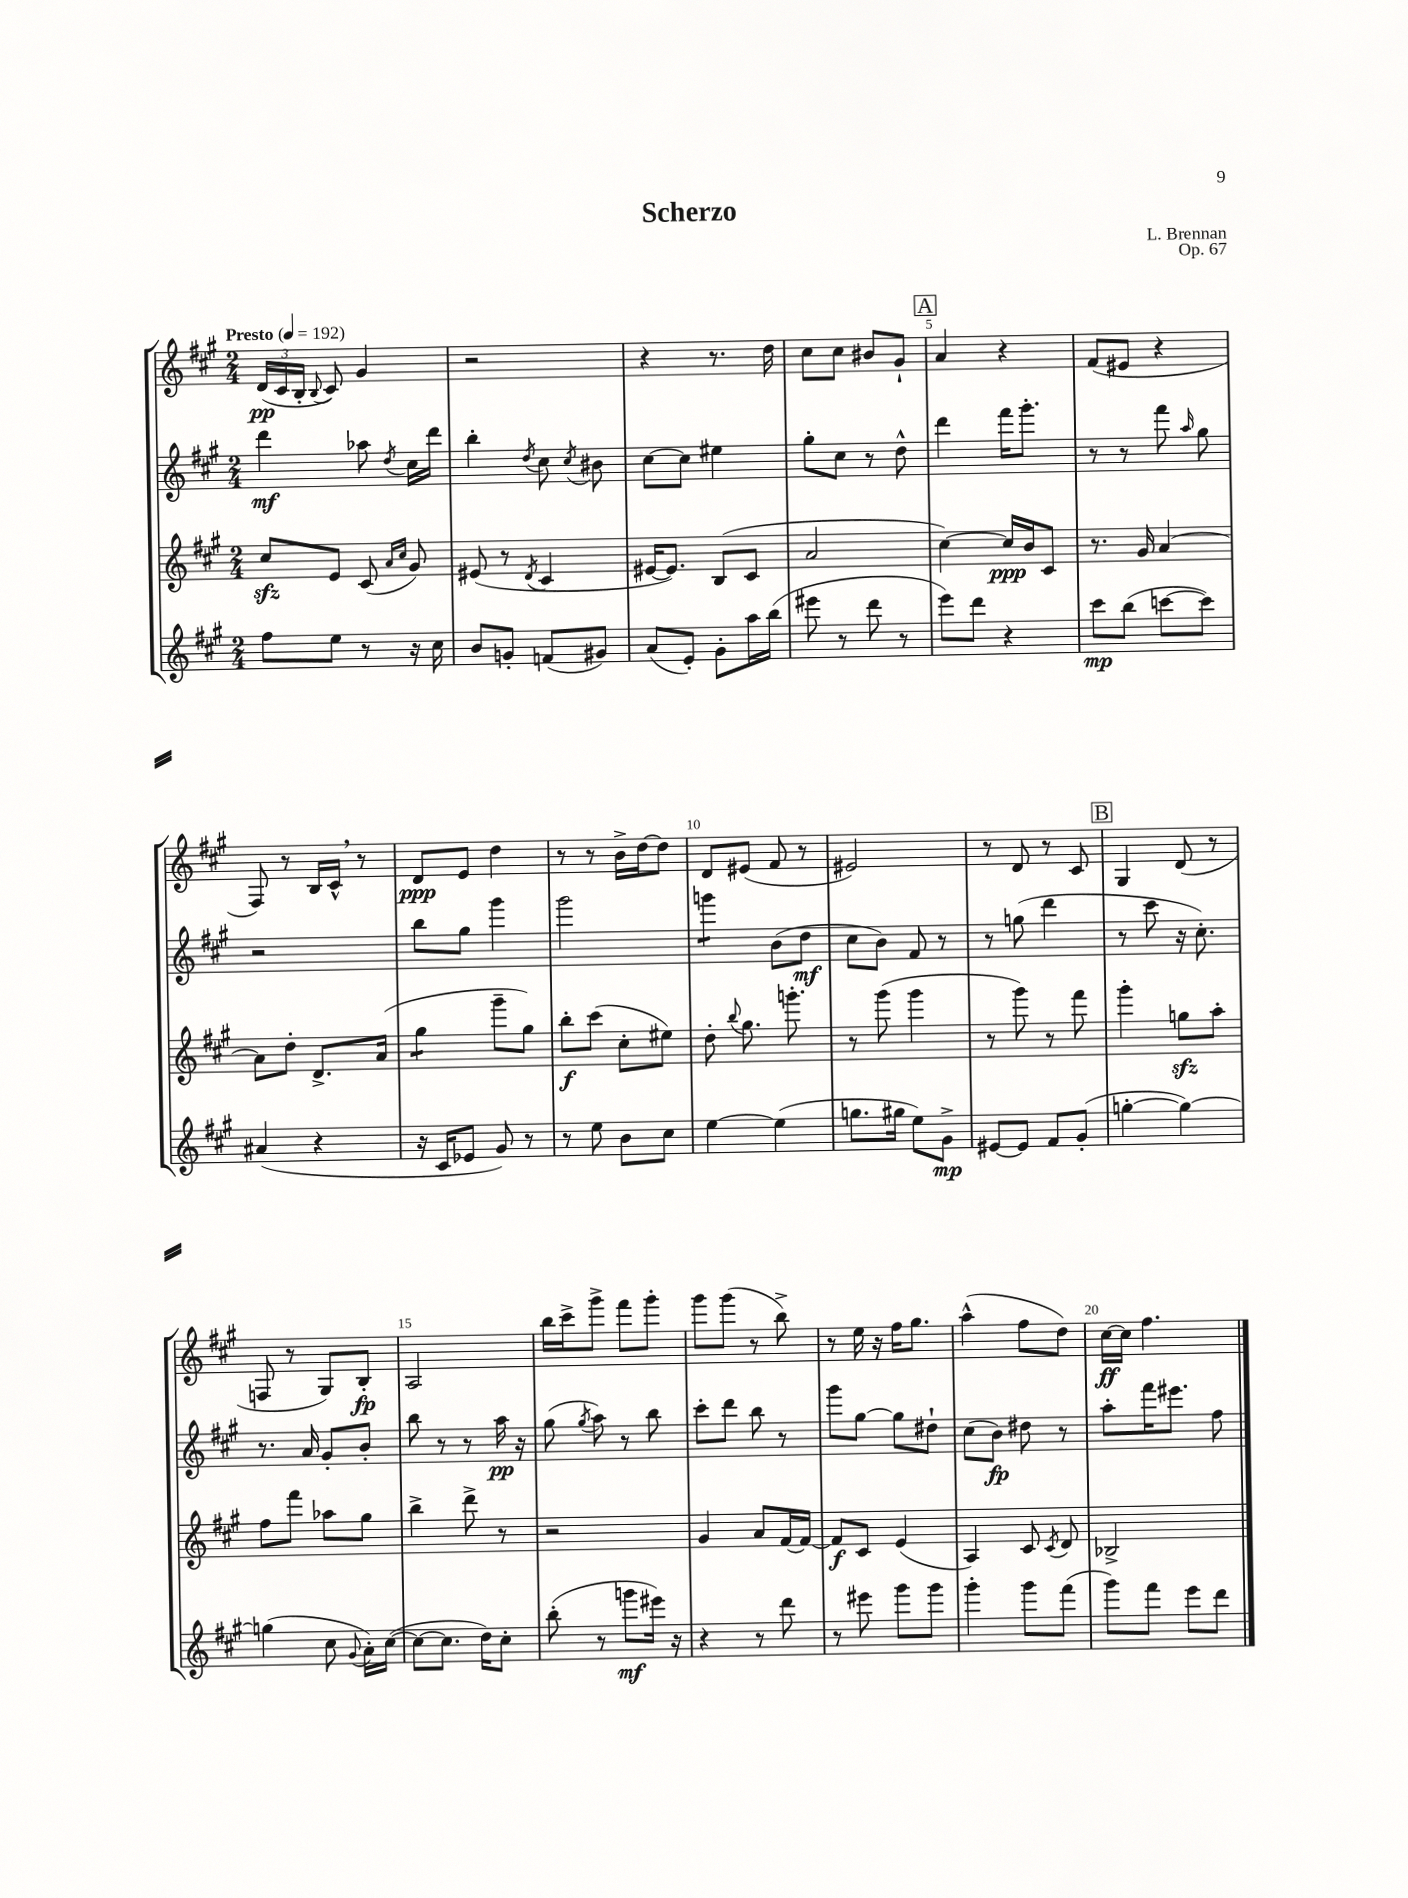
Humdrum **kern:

**kern	**kern	**kern	**kern
*staff4	*staff3	*staff2	*staff1
*clefG2	*clefG2	*clefG2	*clefG2
*k[f#c#g#]	*k[f#c#g#]	*k[f#c#g#]	*k[f#c#g#]
*M2/4	*M2/4	*M2/4	*M2/4
*MM192	*MM192	*MM192	*MM192
8ff#	8cc#	4ddd	(24d
.	.	.	24c#
.	.	.	24B'
.	.	.	8qqB
8ee	8e	.	8c#)
8r	(8c#	8aa-	4g#
.	16qqa	.	.
.	16qqcc#	8qdd	.
16r	8g#)	16cc#	.
16cc#	.	16ddd	.
=	=	=	=
8b	(8e#	4bb'	2r
8g'	8r	.	.
.	8qd	8qdd	.
(8f	4c#	8cc#	.
.	.	8qcc#	.
8g#)	.	8b#	.
=	=	=	=
(8a	[16e#	[8cc#	4r
.	8.e#])	.	.
8e')	.	8cc#]	.
8g#'	(8B	4ee#	8.r
16aa	8c#	.	.
(16bb	.	.	16dd
=	=	=	=
8eee#	2a	8gg#'	8cc#
8r	.	8cc#	8cc#
8ddd	.	8r	8b#
8r	.	8dd^^	8g#`
=	=	=	=
8eee)	[4cc#)	4ddd	4a
8ddd	.	.	.
4r	16cc#]	16fff#	4r
.	16b	8.ggg#'	.
.	8c#	.	.
=	=	=	=
8ccc#	8.r	8r	(8f#
(8bb	.	8r	8e#
.	16g#	.	.
[8ccc	[4a	8fff#	4r
.	.	16qqaa	.
8ccc])	.	8gg#	.
=	=	=	=
(4a#	8a]	2r	8F#)
.	8dd'	.	8r
4r	8.d^	.	16B
.	.	.	16c#^^
.	.	.	8r
.	(16a	.	.
=	=	=	=
16r	4gg#	8bb	8d
16c#	.	.	.
8e-	.	8gg#	8e
8g#)	8ggg#~	4ggg#	4dd
8r	8gg#)	.	.
=	=	=	=
8r	8bb'	2ggg#	8r
8ee	(8ccc#	.	8r
8b	8cc#'	.	16b^
.	.	.	[16dd
8cc#	8ee#)	.	8dd]
=	=	=	=
[4ee	8dd'	4ggg	8d
.	8qqbb	.	.
.	8.gg#	.	(8e#
(4ee]	.	(8b	8f#
.	8.ggg'	.	.
.	.	8dd	8r
=	=	=	=
8.gg	8r	8cc#	2e#)
.	(8ggg#	8b)	.
16gg#	.	.	.
8ee)	4ggg#	8f#	.
8g#^	.	8r	.
=	=	=	=
[8e#	8r	8r	8r
8e#]	8ggg#)	(8gg	8d
8f#	8r	4ddd	8r
(8g#'	8fff#	.	8c#
=	=	=	=
[4gg'	4ggg#'	8r	4G#
.	.	8ccc#	.
4gg_)	8gg	16r	(8d
.	.	8.cc#')	.
.	8aa'	.	8r
=	=	=	=
(4gg]	8ff#	8.r	8F
.	8fff#	.	8r
.	.	16a	.
8cc#	8aa-	8g#'	8G#)
8qqg#	.	.	.
16a')	8gg#	8b'	8B'
([16cc#	.	.	.
=	=	=	=
8cc#_	4bb^	8bb	2A
8.cc#]	.	8r	.
.	8ddd^	8r	.
16dd)	.	.	.
8cc#'	8r	16aa	.
.	.	16r	.
=	=	=	=
(8bb'	2r	(8gg#	16bb
.	.	.	16ccc#^
.	.	8qgg#	.
8r	.	8aa)	8ggg#^
8ggg	.	8r	8fff#
16eee#)	.	8bb	8ggg#'
16r	.	.	.
=	=	=	=
4r	4g#	8ccc#'	8ggg#
.	.	8ddd	(8ggg#
8r	8a	8bb	8r
8ddd	[16f#	8r	8bb^)
.	16f#_	.	.
=	=	=	=
8r	8f#]	8ggg#	8r
8eee#	8c#	[8gg#	16ee
.	.	.	16r
8ggg#	(4e	8gg#]	16ff#
.	.	.	8.gg#
8ggg#	.	8dd#`	.
=	=	=	=
4ggg#'	4A)	(8cc#	(4aa^^
.	.	8b)	.
8ggg#	8c#	8dd#	8ff#
.	8qc#	.	.
(8fff#	8d	8r	8dd)
=	=	=	=
8ggg#)	2B-^	8aa'	[16cc#
.	.	.	16cc#]
8fff#	.	16fff#	4.ff#
.	.	8.eee#	.
8eee	.	.	.
8ddd	.	8ff#	.
==	==	==	==
*-	*-	*-	*-
